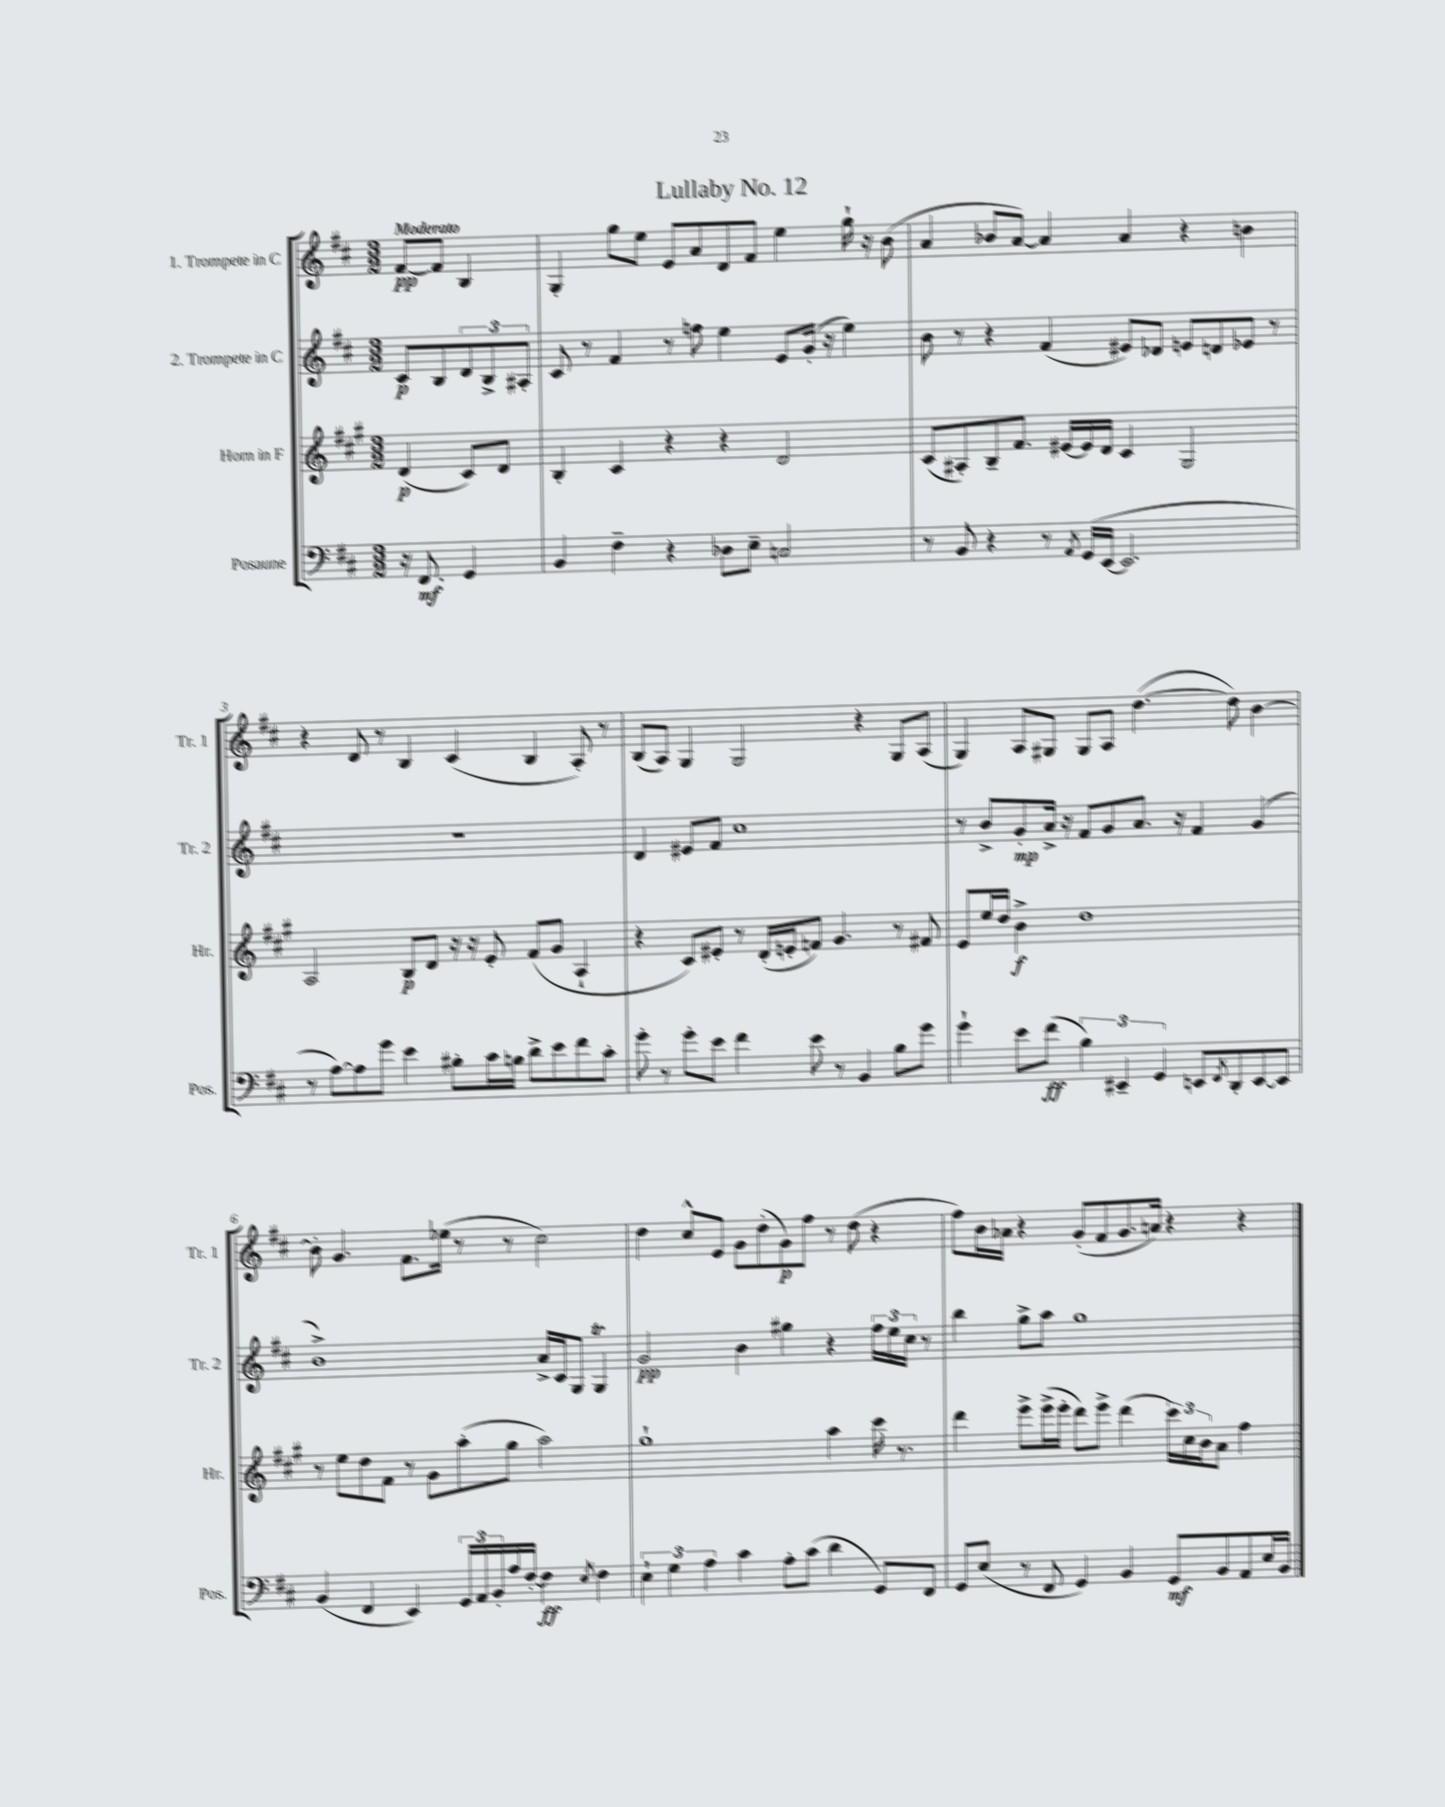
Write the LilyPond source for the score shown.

\header { title = "Lullaby No. 12" }
<<
\new StaffGroup <<
\new Staff = "s0" \with { instrumentName = "1. Trompete in C" shortInstrumentName = "Tr. 1" } {
    \clef treble \key d \major \numericTimeSignature \time 3/2 \partial 2 \tempo "Moderato"
    fis'8~\pp fis'8 b4 |
    g4-. g''8 e''8 e'8 a'8 d'8 fis'8 e''4 g''16-! r16 b'8( |
    a'4 bes'8 a'8~) a'4 a'4 r4 b'4 |
    r4 d'8 r8 b4 cis'4( b4 a8-.) r8 |
    b8( a8) g4 g2 r4 g8 a8( |
    g4) a8 gis8 gis8 a8 d''4.~( d''8) b'4~ |
    b'8-. g'4. fis'8. ees''16( r8 r8 cis''2) |
    d''4 cis''8-^ e'8 g'8 d''8-.( g'8\p) fis''8 r8 d''8( r4 |
    fis''8) b'16 aes'16 r4 g'8-.( fis'8 g'8. a'16) r4 r4 \bar "|." |
}
\new Staff = "s1" \with { instrumentName = "2. Trompete in C" shortInstrumentName = "Tr. 2" } {
    \clef treble \key d \major \numericTimeSignature \time 3/2 \partial 2
    cis'8\p b8 \tuplet 3/2 { d'8 b8-> ais8-. } |
    cis'8 r8 fis'4 r8 f''8 e''4 e'8 g'16-.( r16 e''4) |
    b'8 r8 r4 fis'4( eis'8) des'8 e'8 d'8 ees'8 r8 |
    R1. |
    d'4 eis'8 fis'8 cis''1 |
    r8 b'8-> g'8-.\mp a'16-> r16 fis'8 g'8 a'8. r16 fis'4 g'4( |
    b'1->) a'16-> cis'16 g8 g4\trill |
    g'2\pp b'4 gis''4 r4 \tuplet 3/2 { fis''16 e''16 cis''16 } r8 |
    b''4 g''8-> a''8 g''1 \bar "|." |
}
\new Staff = "s2" \with { instrumentName = "Horn in F" shortInstrumentName = "Hr." } {
    \clef treble \key a \major \numericTimeSignature \time 3/2 \partial 2
    d'4\p( cis'8) d'8 |
    b4-. cis'4 r4 r4 d'2 |
    cis'8( ais8-.) b8-- fis'8. eis'16~ eis'16 d'16 cis'4 gis2 |
    a2 b8\p d'8 r16 r16 e'8-. fis'8( gis'8 a4-! |
    r4 cis'8) eis'8-. r8 d'16-.( e'16-. f'8) gis'4. r8 fis'8 |
    e'8 e''16 d''16 b'4->\f d''1 |
    r8 e''8 d''8 fis'8 r8 gis'8 a''8-.( gis''8 a''2) |
    gis''1-! a''4 cis'''16 r8. |
    d'''4 e'''8-> e'''16->( e'''16-. d'''8) e'''8-> d'''4( \tuplet 3/2 { cis'''16) cis''16 b'16 } a'8 fis''4 \bar "|." |
}
\new Staff = "s3" \with { instrumentName = "Posaune" shortInstrumentName = "Pos." } {
    \clef bass \key d \major \numericTimeSignature \time 3/2 \partial 2
    r16 fis,8.\mf g,4 |
    b,4 fis4-- r4 des8 e8-- c2 |
    r8 b,8 r4 r8 \acciaccatura { a,8 } g,16( e,16~ e,2. |
    r8 a8~) a8 g'8 e'4 bis8-. cis'16 b16 d'8-> e'8 fis'8 cis'8-. |
    g'8-. r8 g'8-. e'8 fis'4 e'8 r8 b,4 b8 g'8 |
    g'4-! e'8 fis'8\ff( \tuplet 3/2 { b4) eis,4-- g,4 } e,8 \acciaccatura { fis,8 } d,8-. e,8~ e,8 |
    b,4( fis,4 e,4) \tuplet 3/2 { g,16 a,16 b,16-. } a16 fis16~-. fis4\ff \acciaccatura { e8 } fis4 |
    \tuplet 3/2 { e4-! g4 a4 } cis'4 a8-. cis'8( d'4 g,8) fis,8 |
    g,8 e8( r8 fis,8 g,4) b,4 g,8\mf b,8 a,8 e16 b,16 \bar "|." |
}
>>
>>
